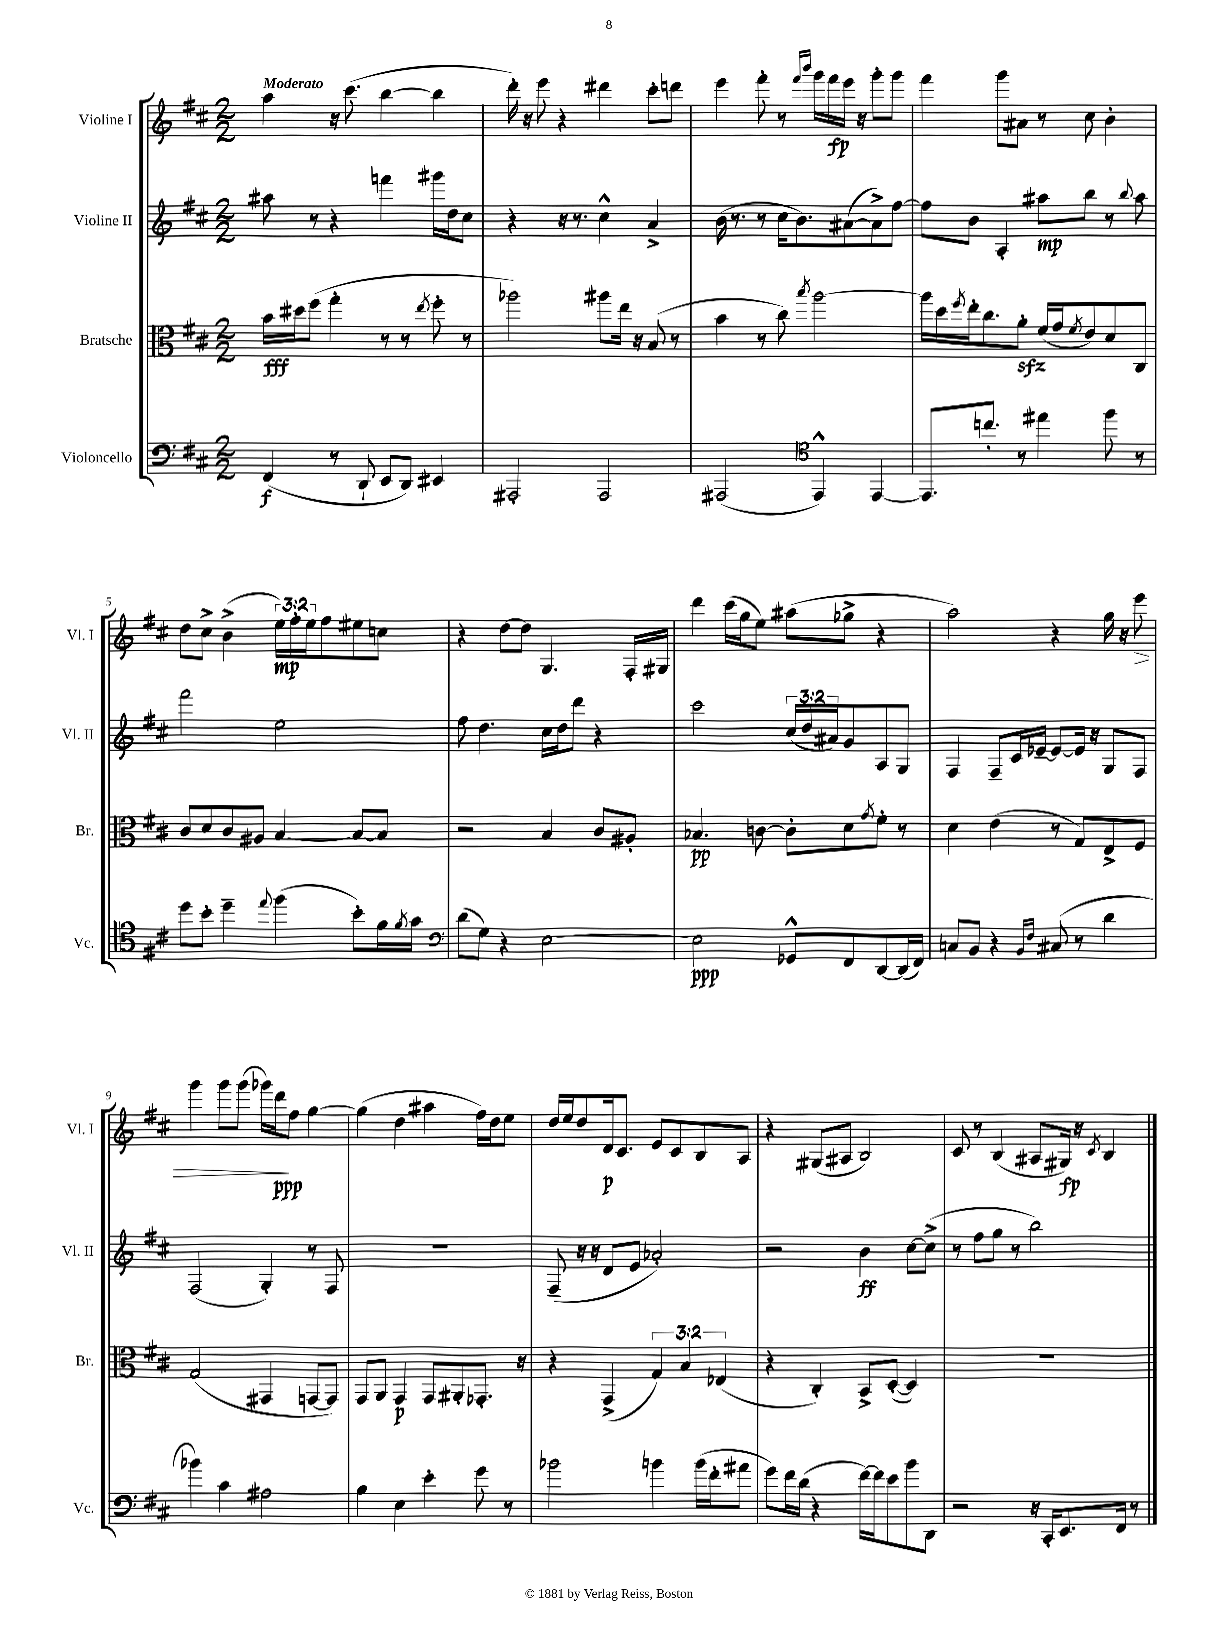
<<
\new StaffGroup <<
\new Staff = "s0" \with { instrumentName = "Violine I" shortInstrumentName = "Vl. I" } {
    \clef treble \key d \major \numericTimeSignature \time 2/2 \override Staff.TupletNumber.text = #tuplet-number::calc-fraction-text \tempo "Moderato"
    a''4 r16 cis'''8.( b''4~ b''4 |
    d'''16-.) r16 e'''8 r4 dis'''4 cis'''8-. d'''8 |
    e'''4 fis'''8-. r8 \grace { fis'''16 b'''16 } g'''16 fis'''16\fp e'''16 r16 g'''8-. g'''8 |
    fis'''4 g'''8 ais'8 r8 cis''8 b'4-. |
    d''8 cis''8-> b'4->( \tuplet 3/2 { e''16\mp) fis''16-. e''16 } fis''8 eis''8 c''8 |
    r4 d''8~ d''8 g4. fis16-. gis16 |
    d'''4 cis'''16( g''16 e''8) ais''8( ges''8-> r4 |
    a''2) r4 g''16 r16 e'''8\> |
    g'''4 g'''8 g'''8( ges'''16) d'''16\ppp\! fis''8 g''4~ |
    g''4( d''4 ais''4 fis''16) d''16 e''8 |
    d''16 e''16 d''8 d'16\p cis'8. e'8 cis'8 b8 a8 |
    r4 gis8( ais8 b2) |
    cis'8 r8 b4( ais8 gis16\fp) r16 \acciaccatura { cis'8 } b4 \bar "|." |
}
\new Staff = "s1" \with { instrumentName = "Violine II" shortInstrumentName = "Vl. II" } {
    \clef treble \key d \major \numericTimeSignature \time 2/2 \override Staff.TupletNumber.text = #tuplet-number::calc-fraction-text
    ais''8 r8 r4 f'''4 gis'''16 d''16 cis''8 |
    r4 r16 r8. cis''4-^ a'4-> |
    b'16( r8. r8 cis''16 b'8.) ais'8~( ais'8->) fis''8~ |
    fis''8 b'8 a4-. ais''8\mp b''8 r8 \appoggiatura { b''8 } ais''8 |
    fis'''2 e''2 |
    fis''8 d''4. cis''16 d''16 d'''8 r4 |
    cis'''2 \tuplet 3/2 { cis''16( d''16 ais'16) } g'8 a8 g8 |
    fis4 fis8-- cis'16 ees'16~-- ees'8~ ees'16 r16 g8 fis8 |
    fis2( g4-.) r8 fis8 |
    R1 |
    fis8--( r16 r16 d'8 e'8 aes'2-.) |
    r2 b'4\ff cis''8~ cis''8->( |
    r8 fis''8 g''8 r8 b''2) \bar "|." |
}
\new Staff = "s2" \with { instrumentName = "Bratsche" shortInstrumentName = "Br." } {
    \clef alto \key d \major \numericTimeSignature \time 2/2 \override Staff.TupletNumber.text = #tuplet-number::calc-fraction-text
    b'16\fff dis''16 fis''8( g''4-. r8 r8 \acciaccatura { e''8 } fis''8-. r8 |
    aes''2) ais''8 e''16 r16 b8( r8 |
    b'4 r8 cis''8) \acciaccatura { b''8 } a''2~ |
    a''16 d''16 \acciaccatura { fis''8 } e''16-. cis''8. a'8-.\sfz fis'16( g'16 \acciaccatura { fis'8 } e'8) d'8 cis8 |
    cis'8 d'8 cis'8 ais8 b4~ b8~ b8 |
    r2 b4 cis'8 ais8-. |
    bes4.\pp c'8~ c'8-. d'8 \acciaccatura { g'8 } fis'8-. r8 |
    d'4 e'4( r8 g8) e8-> fis8 |
    g2( gis,4 g,8~ g,8) |
    g,8 a,8 g,4\p g,8 ais,8-. ges,8.-. r16 |
    r4 g,4->( \tuplet 3/2 { g4) b4 ees4( } |
    r4 cis4-.) b,8-> d8~-.( d4) |
    R1 \bar "|." |
}
\new Staff = "s3" \with { instrumentName = "Violoncello" shortInstrumentName = "Vc." } {
    \clef bass \key d \major \numericTimeSignature \time 2/2
    fis,4\f( r8 d,8-! e,8 d,8) eis,4 |
    ais,,2-. ais,,2 |
    ais,,2( \clef tenor e,4-^) e,4~ |
    e,8. c''8.-. r8 eis''4 fis''8 r8 |
    d''8 b'8-. d''4-- \appoggiatura { e''8 } fis''4( b'8-.) fis'16 \acciaccatura { fis'8 } g'16 |
    \clef bass d'8( g8) r4 e2~ |
    e2\ppp ges,8-^ fis,8 d,8~ d,16( fis,16) |
    c8 b,8 r4 \grace { b,16 fis16 } cis8( r8 d'4 |
    bes'4) cis'4 ais2 |
    b4 e4 e'4-. g'8 r8 |
    bes'2 b'4 b'16( fis'16-. ais'8 |
    g'8) fis'16 d'16( r4 fis'16~) fis'16 e'8 b'8 d,8 |
    r2 r16 cis,16-. e,8. fis,16 r8 \bar "|." |
}
>>
>>
